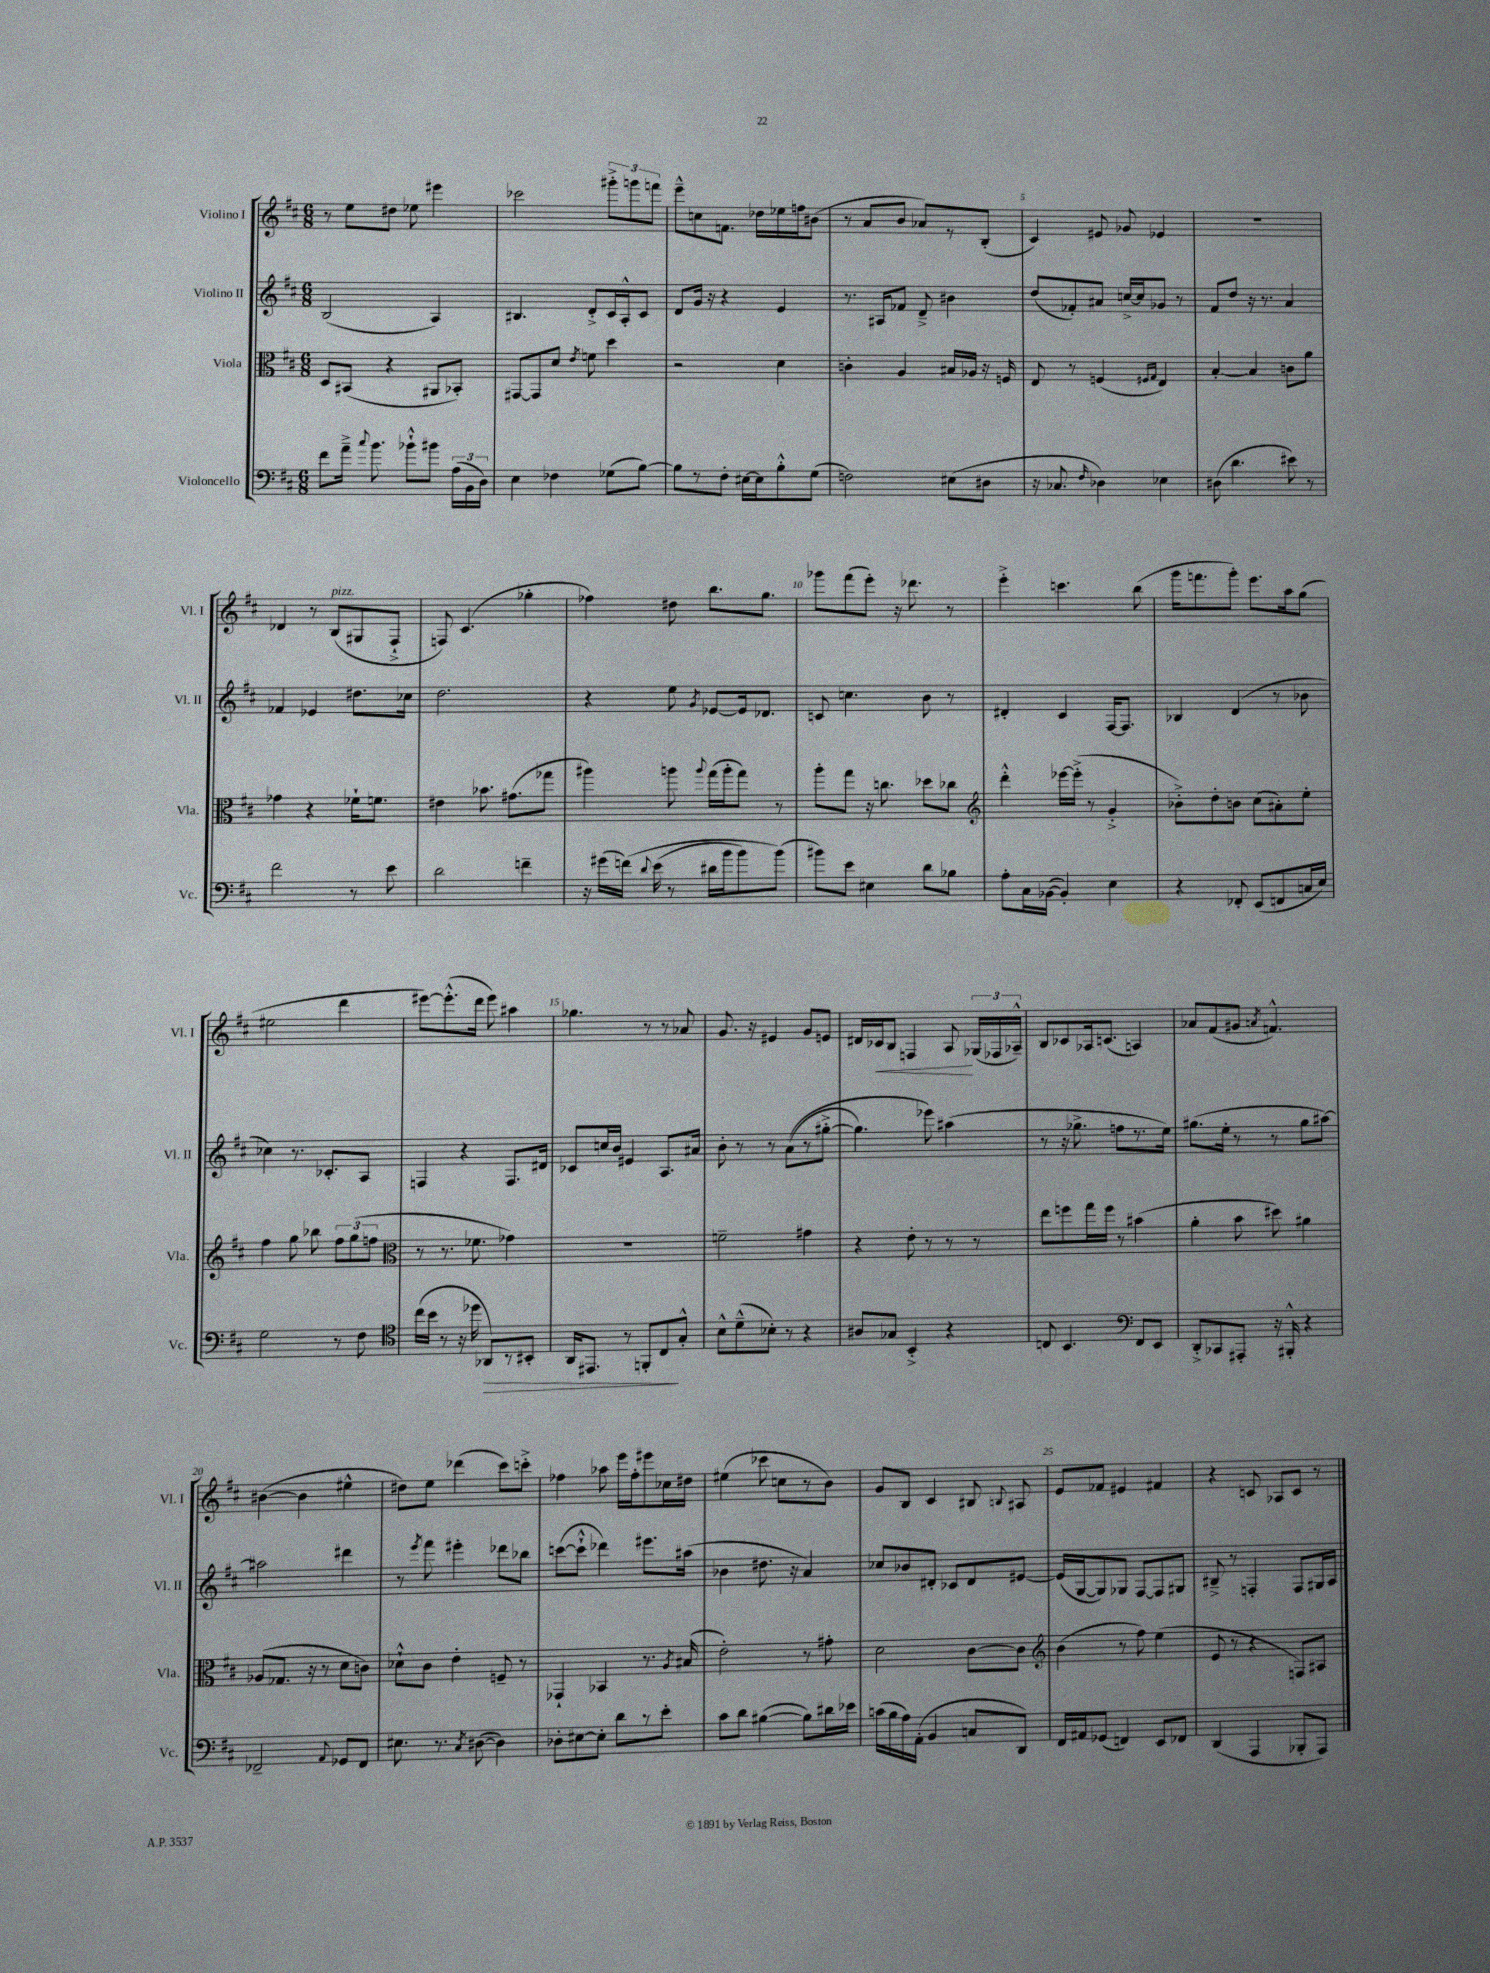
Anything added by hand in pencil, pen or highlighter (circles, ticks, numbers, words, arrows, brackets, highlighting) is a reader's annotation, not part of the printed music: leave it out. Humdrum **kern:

**kern	**kern	**kern	**kern
*staff4	*staff3	*staff2	*staff1
*clefF4	*clefC3	*clefG2	*clefG2
*k[f#c#]	*k[f#c#]	*k[f#c#]	*k[f#c#]
*M6/8	*M6/8	*M6/8	*M6/8
8f#\L	8D/L	(2B/	8r
16a~^\Jk	(8BB#/J	.	8ee\L
8qqcc#/	.	.	.
8.b\	.	.	.
.	4r	.	8dd#\J
8b-`^^\L	.	.	8ee-\
8b#\J	8AA#/L	4A/)	4eee#\
(24A\LL	8BB-'/J)	.	.
24BB\	.	.	.
24D\JJ)	.	.	.
=	=	=	=
4E\	[8GG#/L	4.B#/	2ccc-\
.	8GG#/]	.	.
4F-\	8d/J	.	.
.	8qe/	.	.
.	8f\	8d'^/L	.
(8G-\L	4dd\	16c#/L	12ggg#'^\L
.	.	16A'^^/J	.
.	.	.	12ggg\
[8B\J)	.	8c#/J	.
.	.	.	12fff\J
=	=	=	=
8B\]L	2r	8d/L	8eee~^^\L
8r	.	16g/Jk	8cc\
.	.	16r	.
8F#'\J	.	4r	8.f\J
[16E#\LL	.	.	.
16E#\]J	.	.	16dd-\LL
8B'^^\	4d\	4e/	16ee-\
.	.	.	16ff\J
(8G\J	.	.	(8b#\J
=	=	=	=
2F\)	4c'\	8.r	8r
.	.	.	8a/L
.	.	16A#/LK	.
.	4A/	8f-/J	8b/J
.	.	8d~^/	8a-/L)
(8E#\L	16B#/LL	4b#\	8r
.	16A-/JJ	.	.
8D#\J	16r	.	(8B'/J
.	16F/	.	.
=	=	=	=
16r	8E/	(8dd/L	4c#/)
8.C-/	.	.	.
.	8r	8f-'/)	.
16qqF#/	.	.	.
4D-\)	(4F/	8a#/J	8e#/
.	.	[16cc^/LL	8g-/
.	.	16cc/]J	.
.	16qqF#/LL	.	.
.	16qqG/JJ	.	.
4E-\	4E/)	8g-/J	4e-/
.	.	8r	.
=	=	=	=
(8D#\	[4B'/	8f#/L	2.r
4.d\	.	8dd/J	.
.	4B/]	16r	.
.	.	8.r	.
8e#\)	8c\L	4a/	.
8r	8a\J	.	.
=	=	=	=
2f#\	4g-\	4f-/	4d-/
.	4r	4e-/	8r
.	.	.	(8B/L
8r	16f-`\LK	8.dd#\L	8G#/
.	8.f\J	.	.
8e\	.	.	8F#`^/J
.	.	16cc-\Jk	.
=	=	=	=
2d\	4e#\	2.dd\	8F/)
.	.	.	(4.c#/
.	8.b-\	.	.
.	(8.g#\L	.	.
4f~\	.	.	4gg-'\
.	8gg-\J	.	.
=	=	=	=
16r	4aa#\)	4r	4ff-\)
(16g#\LL	.	.	.
&(16f\JJ)	.	.	.
8qqd/	.	.	.
(16e\	.	.	.
8r	8aa\	8ee\	8dd#\
.	8qqaa/	8qg/	.
16d#\LL	(16gg\LL	[8e-/L	8.bb\L
16b\J	16aa'\J	.	.
8b\)	8gg\J)	16e-/]k	.
.	.	8.d-/J	8.gg\J
(8b\J&)	8r	.	.
=	=	=	=
8b#\L)	8aa'\L	8c/	8ggg-\L
8e\J	8gg\J	4.cc\	(8fff#\
4E#\	16r	.	8eee'\J)
.	8.cc\	.	.
.	.	.	16r
.	.	.	8.ddd-\
8d\L	8dd-\L	8b\	.
8B-\J	8cc-\J	8r	8r
=	=	=	=
*	*clefG2	*	*
8A'\L	4ddd'^^\	4d#'/	4eee'^\
16C#\L	.	.	.
([16BB-\JJ	.	.	.
4BB-'/])	[16eee-\LL	4c#/	4.ccc\
.	(16eee-'^\]JJ	.	.
.	8r	.	.
4E\	4g'^/	[16F#/LK	.
.	.	8.F#/]J	.
.	.	.	(8bb\
=	=	=	=
4r	8b-'^\L)	4B-/	16ggg\LK
.	.	.	8.fff\
.	8dd'\	.	.
8FF-'/	8b\J	(4d/	8ggg'\J)
(8EE/L	(8cc#\L	.	8.eee\L
8FF/	8a#'\)	8r	.
.	.	.	16aa\k
16C/L	8ee'\J	8b-\	(8gg\J
16E/JJ)	.	.	.
=	=	=	=
2G\	4ff#\	4cc-\)	2ee#\
.	8gg\	8.r	.
.	8bb-\	.	.
.	.	8.c-'/L	.
8r	12ff#\L	.	4ddd\
.	(12gg\	.	.
8F#\	.	8A/J	.
.	12ff\J	.	.
=	=	=	=
*clefC4	*clefC3	*	*
(16cc#\LL	8r	4F/	[8eee#\L)
16b\JJ	.	.	.
8r	8.r	.	(8.eee#'^^\]
16r	.	4r	.
16dd-\	8.f-\	.	16ddd\Jk
8AA-/L)	.	.	8eee#\)
8r	4g-\)	8.F/L	4aa#\
8BB#'/J	.	.	.
.	.	16d#/Jk	.
=	=	=	=
16AA/LK	2.r	8c-/L	4.gg-\
8.EE#/J	.	.	.
.	.	16cc/L	.
.	.	16b/JJ	.
8r	.	4e#/	.
8FF'/L	.	.	8r
8C#/	.	8.A/L	8r
8G'^^/J	.	.	8a-/
.	.	16a#/Jk	.
=	=	=	=
8B^^\L	2f~\	8b'\	8.g/
(8d~^^\	.	8r	.
.	.	.	16r
8B-'\J)	.	8r	4e#/
8r	.	&((8a\L	.
4r	4g#\	8r	8g/L
.	.	[8gg#'^\J	8e/J
=	=	=	=
8A#/L	4r	4.gg#\])	16d#/LL
.	.	.	16c-/J
8G-/J	.	.	8B/J
4BB'^/	8e'\	.	4F/
.	8r	8eee-\&)	.
4r	8r	(4aa#\	8A/
.	8r	.	(24G-/LL
.	.	.	24F-/
.	.	.	24A-~^^/JJ)
=	=	=	=
8C/	8ee\L	8r	8B/L
4.BB/	8ff\	16r	8c-/
.	.	8.gg-^\	.
.	16gg\L	.	16A-/k
.	16ff\JJ	.	(8.c/J
.	8r	8ff\L	.
*clefF4	*	*	*
8FF#/L	(4b#\	8.r	4A/)
8EE/J	.	.	.
.	.	16ee\Jk)	.
=	=	=	=
8DD'^/L	4a'\	(8.gg#\L	8a-/L
8CC-/	.	.	(8f#/
.	.	16ee'\Jk	.
8AAA#'/J	8b\	8r	8g#/J
.	.	.	8qa/
16r	8dd#\)	8r	4.f^^/)
16BBB#'^^/	.	.	.
4r	4a#\	8gg#\L	.
.	.	[8aa#\J)	.
=	=	=	=
2FF-~/	(8A-/L	2aa#\]	([4b#\
.	8.G-/J	.	.
.	.	.	4b#\]
.	16r	.	.
.	8r	.	.
8qqAA/	.	.	.
8GG-/L	8d\L	4ddd#\	4ee#^^\
8FF-/J	8c\J)	.	.
=	=	=	=
8.E#\	8d-`^^\L	8r	8dd#\L)
.	.	8qeee/	.
.	8c#\J	8fff#\	8ee\J
8.r	.	.	.
.	4e'\	4eee#'\	(4ddd-\
8qC#/	.	.	.
([8D#\	.	.	.
4D#\])	8F~/	8ddd-\L	8ccc#\L)
.	8r	8bb-\J	8ccc'^\J
=	=	=	=
8D-'\L	4GG-`/	([8ccc\L	4ff-\
[8E#\	.	8ccc`^^\]J	.
8E#'\]J	4BB-/	4ddd-\)	8aa-\
8d\L	.	.	16eee\LL
.	.	.	16ff-'\J
8r	8.r	8.eee#\L	8eee#\
8e'\J	.	.	16cc-\L
.	8qA/	.	.
.	(16B#/	(16aa#\Jk	16dd#\JJ
=	=	=	=
8c#\L	2e'\)	4b-\	(4ee#\
8d\J	.	.	.
([4B#\	.	8.dd#\	8ccc-\
.	.	.	8cc\L
.	.	16r	.
8B#\]L)	8r	4a/)	8r
16d#\L	8g#'\	.	8b\J)
16e-\JJ	.	.	.
=	=	=	=
(16c\LL	2d\	8cc-/L	8g/L
16B\	.	.	.
16A\)	.	8b-/	8B/J
(16AA'\JJ	.	.	.
4BB/	.	8d#'/J	4c#/
.	.	8c-/L	.
8C/L	[8c#\L	8d#/	8B#/
.	.	.	8qqB/
8DD/J)	8c#\]J	[8e#/J	8A#/
=	=	=	=
*	*clefG2	*	*
16FF#/LL	(4b\	(16e#/]LL	8e/L
16AA#/J	.	[16G/J	.
(8GG-/J	.	8G/])	8f-/J
4FF/)	8r	8G-/J	4e#/
.	8ff#\)	[8F#/L	.
8EE/L	(4ee\	8F#/]	4f#/
8FF-/J	.	8G#/J	.
=	=	=	=
(4DD/	8e/	8B#~^/	4r
.	8r	8r	.
4AAA/	4r	4F'/	8c/
.	.	.	8A-/L
8BBB-'/L	8F/L)	8F/L	8c/J
8AAA/J)	8A#/J	16G#/L	8r
.	.	16A/JJ	.
==	==	==	==
*-	*-	*-	*-
